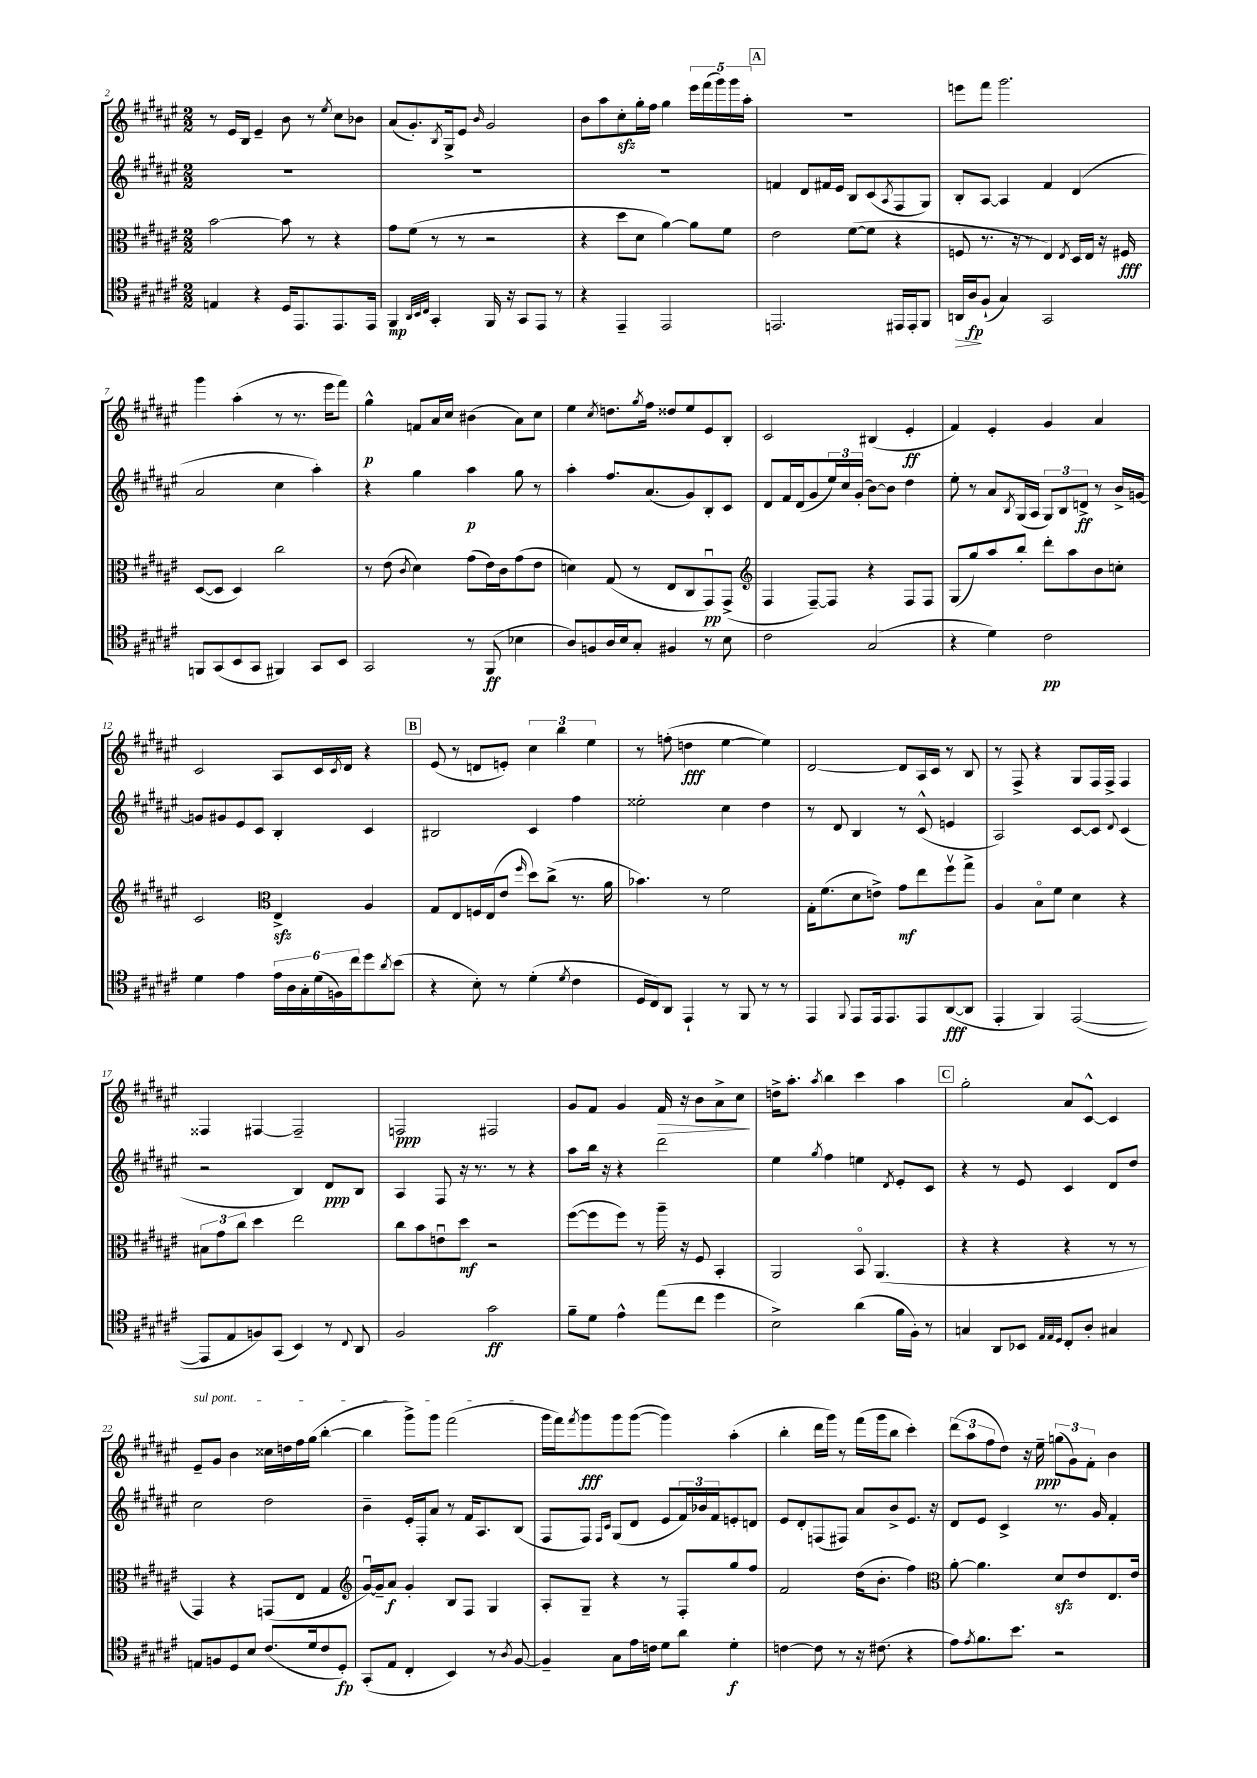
<<
\new StaffGroup <<
\new Staff = "s0" {
    \clef treble \key fis \major \numericTimeSignature \time 2/2
    r8 eis'16 b16 eis'4-- b'8 r8 \acciaccatura { eis''8 } cis''8 bes'8 |
    ais'8( gis'8.-.) \acciaccatura { b8 } gis16-> eis'8 \grace { b'16 } gis'2 |
    b'8 ais''8 cis''8-.\sfz gis''16-. fis''16 gis''4 \tuplet 5/4 { eis'''16 fis'''16( gis'''16) gis'''16 ais''16-. } |
    \mark \markup { \box "A" } R1 |
    e'''8 fis'''8 gis'''2. |
    gis'''4 ais''4-.( r8 r8. eis'''16 fis'''8) |
    gis''4-^\p f'8 ais'16 cis''16 bis'4( ais'8) cis''8 |
    eis''4 \acciaccatura { cis''8 } d''8. \acciaccatura { gis''8 } fis''16 disis''8 eis''8 eis'8 b8-. |
    cis'2 bis4( eis'4-.\ff |
    fis'4) eis'4-. gis'4 ais'4 |
    cis'2 ais8 cis'16 \acciaccatura { cis'8 } dis'16 r4 |
    \mark \markup { \box "B" } eis'8( r8 d'8 e'8-.) \tuplet 3/2 { cis''4 b''4 eis''4 } |
    r8 f''8-.( d''4\fff eis''4~ eis''4) |
    dis'2~ dis'8 ais16 cis'16 r8 b8 |
    r8 fis8-> r4 gis8 fis16 fis16-> fis4 |
    fisis4 fis4~ fis2-- |
    f2\ppp fis2 |
    gis'8 fis'8 gis'4 fis'16\> r16 b'8 ais'8-> cis''8\! |
    d''16-> ais''8.-. \acciaccatura { ais''8 } b''4 cis'''4 ais''4 |
    \mark \markup { \box "C" } gis''2-. ais'8 cis'8~-^ cis'4 |
    \once \override TextSpanner.bound-details.left.text = \markup { \italic "sul pont." } eis'8--\startTextSpan gis'8 b'4 cisis''16 d''16 fis''16 gis''16( b''4~-. |
    b''4 gis'''8->) gis'''8 fis'''2\stopTextSpan( |
    gis'''16 fis'''16) \acciaccatura { fis'''8 } gis'''8\fff gis'''8 gis'''8~( gis'''4) ais''4-.( |
    b''4-. dis'''16 gis'''16) r8 fis'''16( gis'''16 b''8 cis'''4-.) |
    \tuplet 3/2 { dis'''8( ais''8 fis''8 } dis''8) r16 eis''16--\ppp \tuplet 3/2 { g''8( gis'8) fis'8-. } b'4 \bar "|." |
}
\new Staff = "s1" {
    \clef treble \key fis \major \numericTimeSignature \time 2/2
    R1 |
    R1 |
    R1 |
    \mark \markup { \box "A" } f'4 dis'8 fis'16 eis'16 b8 cis'8( \acciaccatura { ais8 } fis8 gis8) |
    b8-. ais8~ ais4 fis'4 dis'4( |
    ais'2 cis''4 ais''4-.) |
    r4 gis''4 ais''4\p gis''8 r8 |
    ais''4-. fis''8. ais'8.( gis'8) b8-. cis'8 |
    dis'8 fis'16 dis'16( gis'8 \tuplet 3/2 { eis''16) cis''16 gis'16-.( } b'8~) b'8 dis''4 |
    eis''8-. r8 ais'8 \acciaccatura { b8 } gis16( ais16 \tuplet 3/2 { gis8) b8 d'8->\ff } r8 b'16-> g'16~ |
    g'8 gis'8 eis'8 cis'8 b4-. cis'4 |
    \mark \markup { \box "B" } bis2 cis'4 fis''4 |
    eisis''2-. cis''4 dis''4 |
    r8 dis'8 b4 r8 cis'8-^( e'4 |
    ais2) cis'8~ cis'8 \appoggiatura { dis'8 } cis'4( |
    r2 b4) dis'8\ppp b8 |
    ais4 fis8 r16 r8. r8 r4 |
    ais''8 b''16 r16 r4 dis'''2 |
    eis''4 \acciaccatura { gis''8 } fis''4 e''4 \acciaccatura { dis'8 } eis'8-. cis'8 |
    \mark \markup { \box "C" } r4 r8 eis'8 cis'4 dis'8 dis''8 |
    cis''2 dis''2 |
    b'4-- eis'16-. fis16-. ais'8 r8 fis'16 ais8. b8( |
    fis8 fis8) \grace { fis16 cis'16 } gis8( dis'8 eis'8 \tuplet 3/2 { fis'16) bes'16 fis'16 } e'8-. d'8 |
    eis'8 dis'8-. f8( fis8) ais'8 b'8-> eis'8. r16 |
    dis'8 eis'8 cis'4-> r8. gis'16 fis'4-. \bar "|." |
}
\new Staff = "s2" {
    \clef alto \key fis \major \numericTimeSignature \time 2/2
    b'2~ b'8 r8 r4 |
    gis'8 fis'8( r8 r8 r2 |
    r4 dis''8 dis'8 ais'4~) ais'8 fis'8 |
    \mark \markup { \box "A" } eis'2 fis'8~( fis'8 r4 |
    f8 r8. r16 r8 eis4) \acciaccatura { eis8 } dis16 eis16 r16 fis16\fff |
    dis8~( dis8 dis4) cis''2 |
    r8 eis'8( \acciaccatura { cis'8 } dis'4) gis'8( eis'16) cis'16 gis'8( eis'8 |
    d'4) gis8( r8 eis8 cis8 gis,8\downbow\pp) gis,8->( |
    \clef treble fis4 fis8~--) fis8 r4 fis8 fis8 |
    gis8( gis''8) ais''8 b''8-. dis'''8-. ais''8 b'8 c''8-. |
    cis'2 \clef alto eis4->\sfz ais4 |
    \mark \markup { \box "B" } gis8 eis8 f16 eis16( eis'8 \grace { fis''16 } dis''8) cis''8->( r8. ais'16 |
    bes'4.) r8 fis'2 |
    gis16-. fis'8.( dis'8 e'8->) gis'8\mf eis''8 fis''8\upbow gis''8-> |
    ais4 b8\flageolet fis'8 dis'4 r4 |
    \tuplet 3/2 { bis8 gis'8 cis''8 } dis''4 eis''2 |
    cis''8 b'8 e'8\downbow dis''8\mf r2 |
    fis''8~( fis''8 fis''8) r8 ais''16-- r16 fis8 b,4-. |
    ais,2 b,8\flageolet ais,4.( |
    \mark \markup { \box "C" } r4 r4 r4 r8 r8 |
    gis,4) r4 g,8( eis8 gis4 |
    \clef treble gis'16~\downbow) gis'16-- ais'8\f gis'4-. b8 fis8 gis4 |
    ais8-. gis8-- r4 r8 fis8-. gis''8 fis''8 |
    fis'2 dis''16( b'8.-. fis''4) |
    \clef alto ais'8~-. ais'4. dis'8\sfz eis'8 eis8. eis'16 \bar "|." |
}
\new Staff = "s3" {
    \clef tenor \key fis \major \numericTimeSignature \time 2/2
    e4 r4 dis16 eis,8. eis,8. eis,16 |
    fis,4\mp \grace { ais,32 b,32 cis32 } gis,4-. fis,16 r16 gis,8 eis,8 r8 |
    r4 eis,4-- eis,2 |
    \mark \markup { \box "A" } e,2. eis,16 eis,16-. fis,8 |
    a,16\> ais16\fp\! fis8-!( gis4) gis,2 |
    f,8 gis,8( b,8 gis,8 fis,4) gis,8 b,8 |
    gis,2 r8 fis,8\ff( bes4 |
    ais8) f8 ais16 b16 gis8-. fis4 r8 b8 |
    cis'2 gis2( |
    r4 dis'4) cis'2\pp |
    dis'4 eis'4 \tuplet 6/4 { eis'16 ais16 gis16-. dis'16( f16) cis''16 } dis''8 \acciaccatura { ais'8 } b'8( |
    \mark \markup { \box "B" } r4 b8-.) r8 dis'4-.( \acciaccatura { dis'8 } cis'4 |
    dis16 cis16) ais,8 eis,4-! r8 fis,8 r8 r8 |
    eis,4 \appoggiatura { fis,8 } eis,8 eis,16 eis,8. eis,8 ais,8~\fff( ais,8 |
    eis,4-. fis,4) eis,2~( |
    eis,8 eis8 f8) gis,8( b,4) r8 \appoggiatura { cis8 } ais,8 |
    fis2 gis'2\ff |
    fis'8-- dis'8 eis'4-^ eis''8( cis''8 dis''4 |
    b2->) ais'4( fis'16 fis16-.) r8 |
    \mark \markup { \box "C" } g4 ais,8 bes,8 \grace { eis32 eis32 dis32 } cis8-. ais8-. gis4 |
    e8 f8 dis8 b8 cis'8.( dis'16 cis'8 dis8-.\fp) |
    gis,8-.( eis8 cis4-. b,4) r8 \acciaccatura { ais8 } fis8~ |
    fis4-- gis8 eis'16 c'16 dis'8 ais'8 dis'4-.\f |
    c'4~ c'8 r8 r16 cis'8.( r4 |
    eis'8) \acciaccatura { eis'8 } fis'8. b'8. r2 \bar "|." |
}
>>
>>
\layout { \context { \Score currentBarNumber = #2 } }
